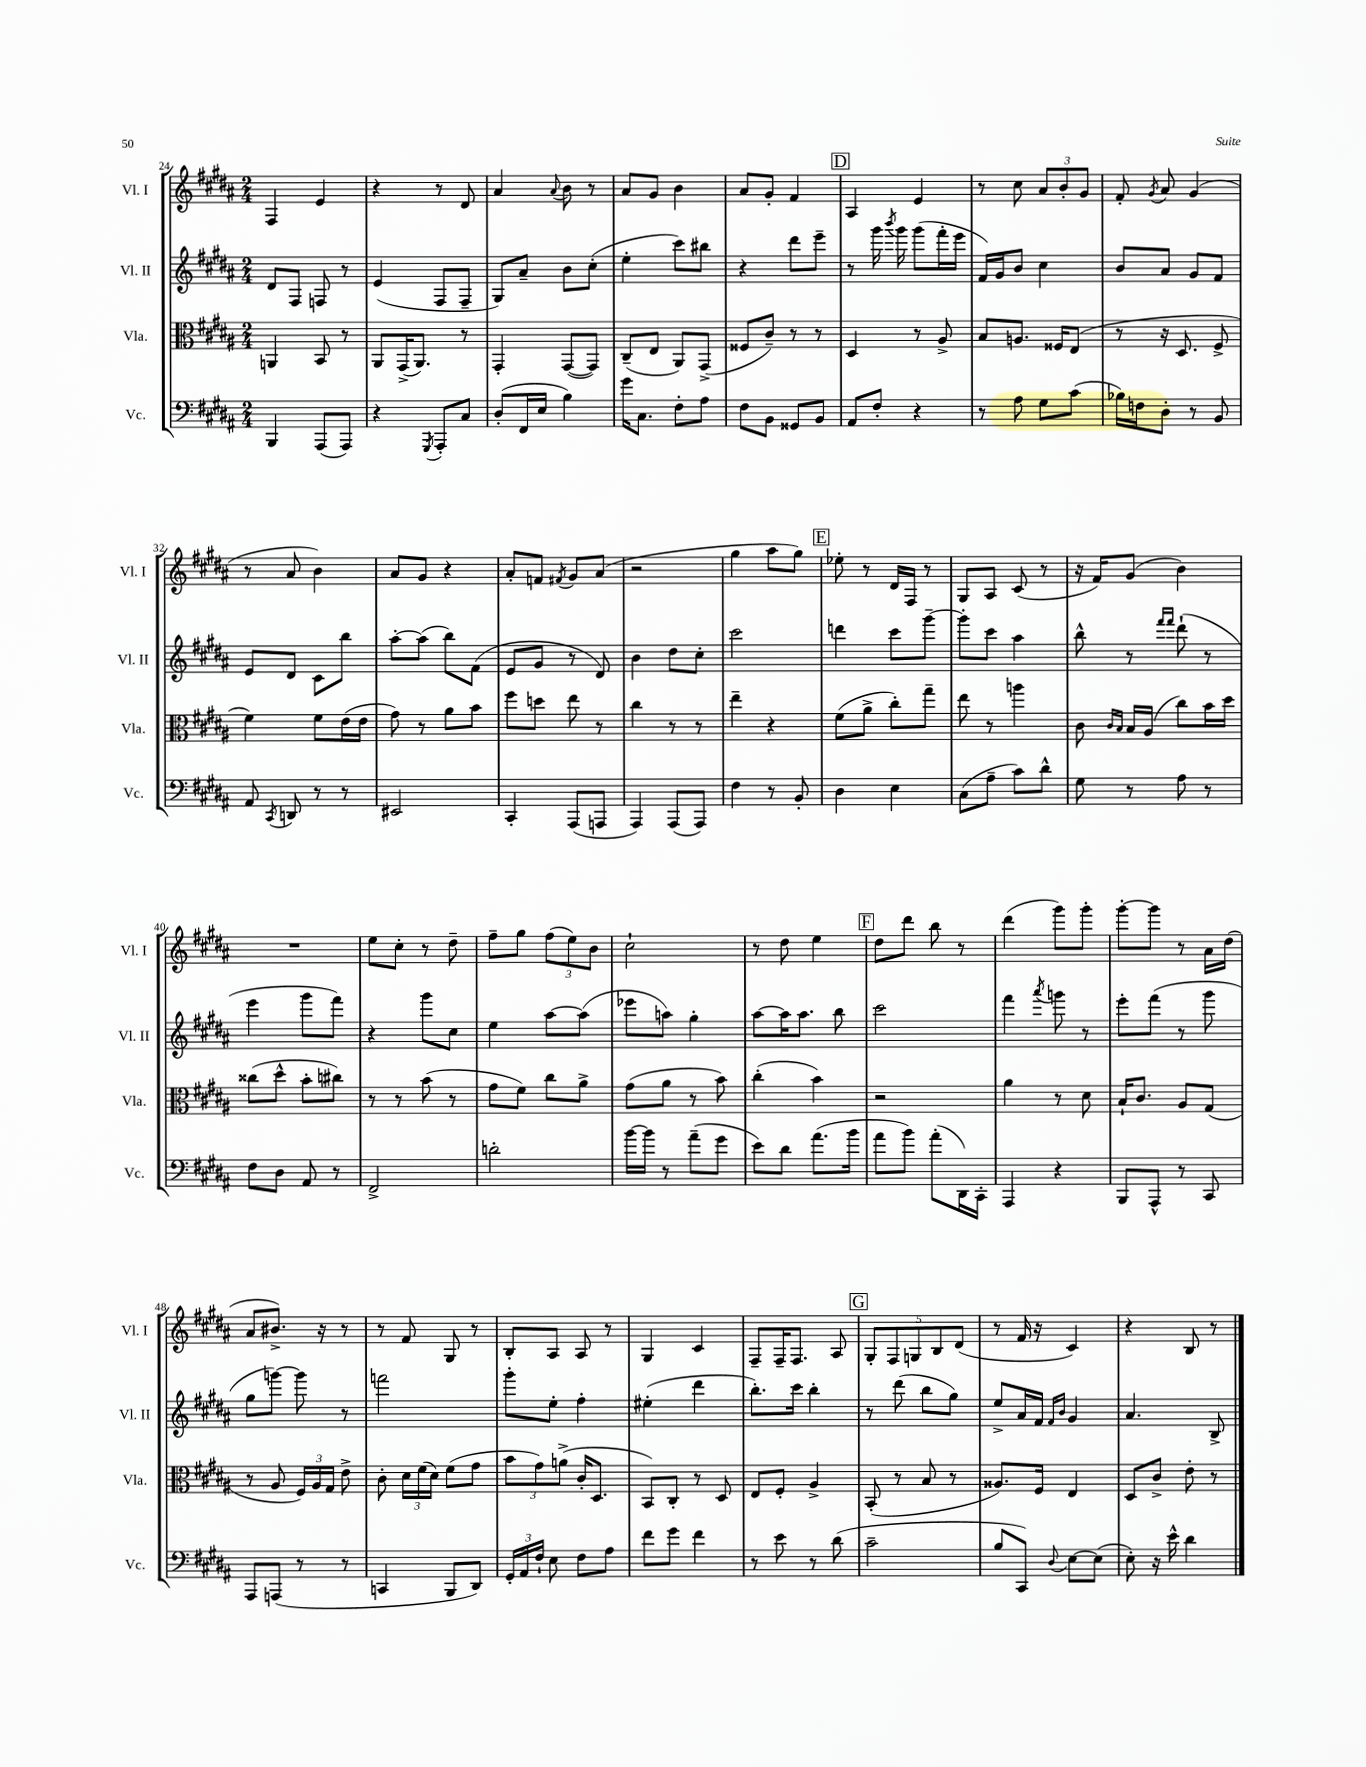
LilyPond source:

<<
\new StaffGroup <<
\new Staff = "s0" \with { instrumentName = "Vl. I" shortInstrumentName = "Vl. I" } {
    \clef treble \key b \major \numericTimeSignature \time 2/4
    \autoBeamOff fis4 e'4 |
    r4 r8 dis'8 |
    ais'4 \appoggiatura { ais'8 } b'8 r8 |
    ais'8[ gis'8] b'4 |
    ais'8[ gis'8]-. fis'4 |
    \mark \markup { \box "D" } ais4 e'4 |
    r8 cis''8 \tuplet 3/2 { ais'8[ b'8-. gis'8] } |
    fis'8-. \acciaccatura { gis'8 } ais'8 gis'4( |
    r8 ais'8 b'4) |
    ais'8[ gis'8] r4 |
    ais'8[-. f'8] \acciaccatura { fis'8 } gis'8[ ais'8]( |
    r2 |
    gis''4 ais''8[ gis''8]) |
    \mark \markup { \box "E" } ees''8-. r8 dis'16[ fis16] r8 |
    gis8[ ais8] cis'8( r8 |
    r16 fis'16[) gis'8]( b'4) |
    R2 |
    e''8[ cis''8]-. r8 dis''8-- |
    fis''8[-- gis''8] \tuplet 3/2 { fis''8[( e''8) b'8] } |
    cis''2-! |
    r8 dis''8 e''4 |
    \mark \markup { \box "F" } dis''8[ dis'''8] b''8 r8 |
    dis'''4( gis'''8[) gis'''8]-. |
    gis'''8[~-. gis'''8] r8 ais'16[ dis''16]( |
    ais'8[ bis'8.]->) r16 r8 |
    r8 fis'8 gis8 r8 |
    b8[-. ais8] ais8 r8 |
    gis4 cis'4 |
    fis8[-- fis16-- fis8.] ais8 |
    \mark \markup { \box "G" } \tuplet 5/4 { gis8[-. fis8 g8 b8 dis'8]( } |
    r8 fis'16 r16 cis'4) |
    r4 b8 r8 \bar "|." |
}
\new Staff = "s1" \with { instrumentName = "Vl. II" shortInstrumentName = "Vl. II" } {
    \clef treble \key b \major \numericTimeSignature \time 2/4
    \autoBeamOff dis'8[ fis8] f8 r8 |
    e'4( fis8[ fis8]-- |
    gis8[) ais'8]-- b'8[ cis''8]-.( |
    e''4-. cis'''8[) bis''8] |
    r4 dis'''8[ e'''8]-- |
    \mark \markup { \box "D" } r8 gis'''16 \acciaccatura { b'''8 } gis'''16 gis'''8[( fis'''16-. e'''16] |
    fis'16[) gis'16 b'8] cis''4 |
    b'8[ ais'8] gis'8[ fis'8] |
    e'8[ dis'8] cis'8[ b''8] |
    ais''8[~-. ais''8]( b''8[) fis'8]( |
    e'8[ gis'8] r8 dis'8) |
    b'4 dis''8[ cis''8]-. |
    cis'''2 |
    \mark \markup { \box "E" } d'''4 cis'''8[ gis'''8]~-- |
    gis'''8[-. cis'''8] ais''4 |
    b''8-^ r8 \grace { fis'''16[ fis'''16] } dis'''8-!( r8 |
    e'''4 gis'''8[ fis'''8]) |
    r4 gis'''8[ cis''8] |
    e''4 ais''8[~ ais''8]( |
    ees'''8[ a''8]) gis''4-. |
    ais''8[~ ais''16 ais''8.] b''8 |
    \mark \markup { \box "F" } cis'''2 |
    fis'''4 \acciaccatura { ais'''8 } g'''8 r8 |
    e'''8[-. fis'''8]( r8 gis'''8 |
    gis''8[ g'''8]~) g'''8 r8 |
    f'''2 |
    gis'''8[-. e''8]-. fis''4-. |
    eis''4-.( dis'''4 |
    b''8.[-.) cis'''16] b''4-. |
    \mark \markup { \box "G" } r8 dis'''8( b''8[ gis''8]) |
    e''8[-> ais'16 fis'16] \grace { fis'16[ b'16] } gis'4 |
    ais'4. b8-> \bar "|." |
}
\new Staff = "s2" \with { instrumentName = "Vla." shortInstrumentName = "Vla." } {
    \clef alto \key b \major \numericTimeSignature \time 2/4
    \autoBeamOff a,4 b,8 r8 |
    ais,8[ gis,16->( ais,8.]) r8 |
    gis,4-. gis,8[~( gis,8]) |
    cis8[--( e8] ais,8[) gis,8]->( |
    fisis8[ cis'8]--) r8 r8 |
    \mark \markup { \box "D" } dis4 r8 ais8-> |
    b8[ a8.] fisis16[ e8]( |
    r8 r16 dis8. fis8-> |
    fis'4) fis'8[ e'16( e'16] |
    gis'8) r8 ais'8[ b'8] |
    fis''8[ d''8] e''8 r8 |
    cis''4 r8 r8 |
    e''4-- r4 |
    \mark \markup { \box "E" } fis'8[( ais'8]-> cis''8[-.) gis''8]-- |
    e''8 r8 a''4 |
    cis'8 \grace { cis'16[ b16] } b16[ ais16]( cis''8[) b'16 dis''16] |
    cisis''8[( dis''8]-^ b'8[-. cis''8]) |
    r8 r8 b'8( r8 |
    gis'8[ fis'8]) cis''8[ ais'8]-> |
    gis'8[( ais'8] r8 b'8) |
    cis''4-.( b'4) |
    \mark \markup { \box "F" } r2 |
    ais'4 r8 dis'8 |
    b16[-! cis'8.] ais8[ gis8]( |
    r8 ais8 \tuplet 3/2 { fis16[) ais16 gis16] } e'8-> |
    cis'8-. \tuplet 3/2 { dis'16[ fis'16( dis'16]) } fis'8[( gis'8] |
    \tuplet 3/2 { b'8[ gis'8) a'8]->( } cis'16[-. dis8.] |
    b,8[) cis8]-. r8 dis8 |
    e8[ fis8]-. ais4-> |
    \mark \markup { \box "G" } b,8-.( r8 b8 r8 |
    aisis8.[) fis16] e4 |
    dis8[ cis'8]-> e'8-. r8 \bar "|." |
}
\new Staff = "s3" \with { instrumentName = "Vc." shortInstrumentName = "Vc." } {
    \clef bass \key b \major \numericTimeSignature \time 2/4
    \autoBeamOff b,,4 ais,,8[( ais,,8]) |
    r4 \acciaccatura { gis,,8 } ais,,8[-. cis8] |
    dis8[-.( fis,16 e16] b4) |
    gis'16[ cis8.] fis8[-. ais8] |
    fis8[ b,8] gisis,8[ b,8] |
    \mark \markup { \box "D" } ais,8[ fis8]-. r4 |
    r8 ais8 gis8[ cis'8]( |
    bes16[) f16 dis8]-. r8 b,8 |
    ais,8 \acciaccatura { cis,8 } d,8 r8 r8 |
    eis,2 |
    cis,4-. ais,,8[( a,,8] |
    ais,,4) ais,,8[( ais,,8]) |
    fis4 r8 b,8-. |
    \mark \markup { \box "E" } dis4 e4 |
    cis8[( ais8]-- cis'8[) dis'8]-^ |
    gis8 r8 ais8 r8 |
    fis8[ dis8] ais,8 r8 |
    fis,2-> |
    d'2-. |
    b'16[~ b'16] r8 ais'8[--( gis'8] |
    e'8[) dis'8] ais'8.[( b'16] |
    \mark \markup { \box "F" } ais'8[ b'8]) ais'8[-.( dis,16) cis,16]-. |
    ais,,4 r4 |
    b,,8[ ais,,8]-^ r8 cis,8 |
    ais,,8[ a,,8]( r8 r8 |
    c,4 b,,8[ dis,8]) |
    \tuplet 3/2 { gis,16[-. ais,16 fis16]-! } e8 fis8[ ais8] |
    fis'8[ gis'8] fis'4 |
    r8 e'8 r8 dis'8( |
    \mark \markup { \box "G" } cis'2-- |
    b8[ cis,8]) \appoggiatura { dis8 } e8[~ e8]( |
    e8-.) r16 e'16-^ dis'4 \bar "|." |
}
>>
>>
\layout { \context { \Score currentBarNumber = #24 } }
